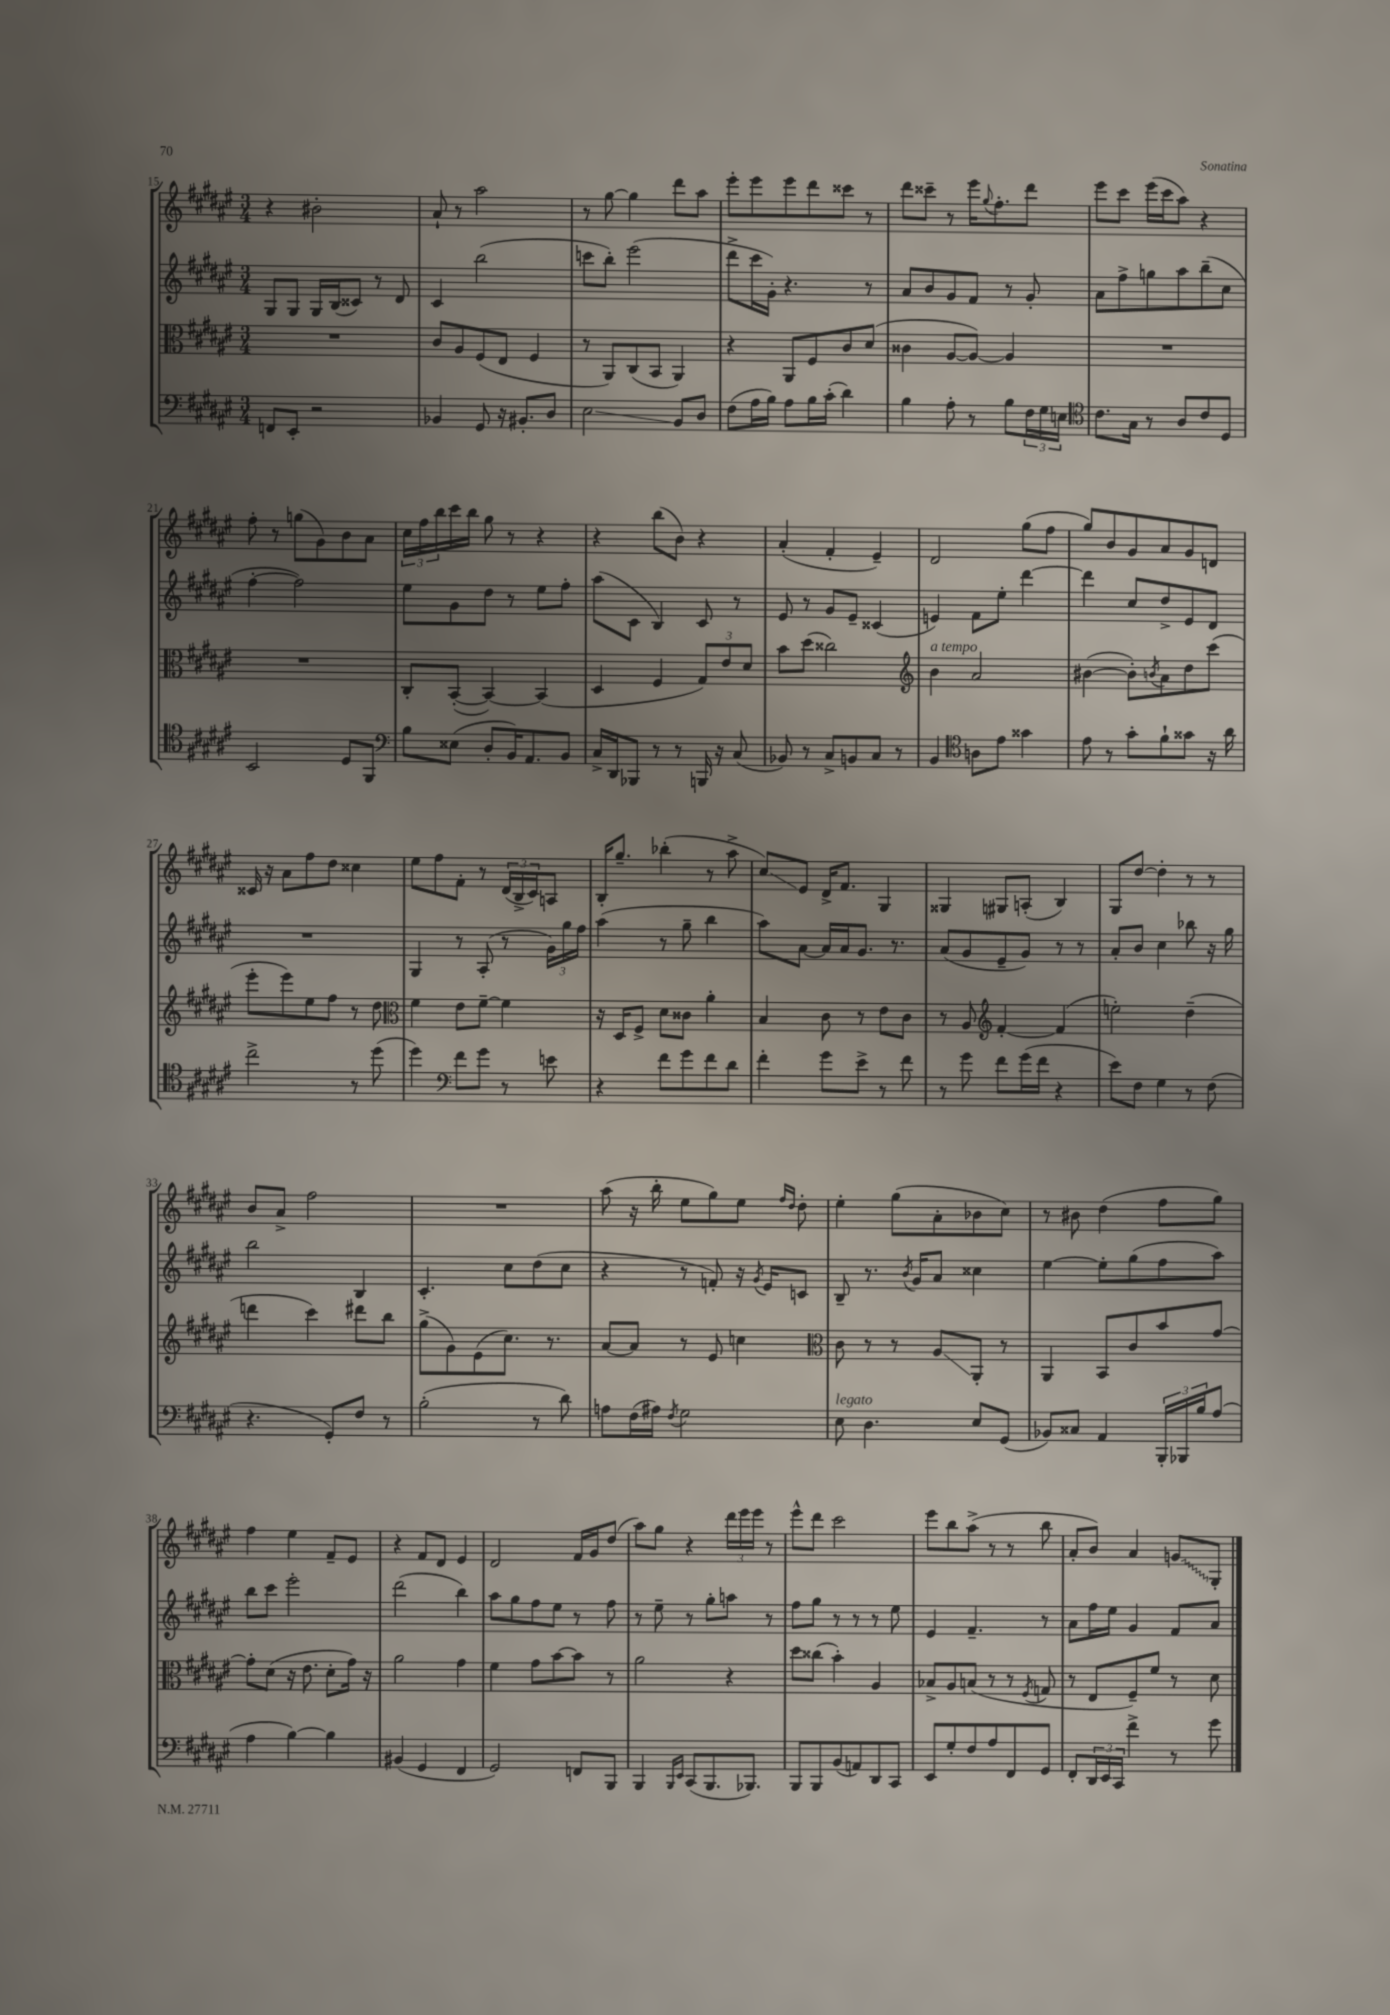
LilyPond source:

<<
\new StaffGroup <<
\new Staff = "s0" {
    \clef treble \key fis \major \numericTimeSignature \time 3/4
    r4 bis'2-. |
    ais'8-! r8 ais''2 |
    r8 gis''8~ gis''4 dis'''8 ais''8 |
    eis'''8-. eis'''8 eis'''8 dis'''8 cisis'''8 r8 |
    dis'''8 cisis'''8-- r8 eis'''16 \appoggiatura { gis''8 } fis''8.-. dis'''8 |
    eis'''8 cis'''8 eis'''16( cis'''16 ais''8) r4 |
    fis''8-. r8 g''8( gis'8) b'8 ais'8 |
    \tuplet 3/2 { cis''16 fis''16 b''16 } cis'''16 b''16 gis''8 r8 r4 |
    r4 b''8( b'8) r4 |
    ais'4-.( fis'4-. eis'4--) |
    dis'2 gis''8( fis''8 |
    gis''8) b'8 gis'8 ais'8 gis'8 d'8 |
    cisis'16 r16 ais'8 fis''8 dis''8 cisis''4 |
    eis''8 fis''8 fis'8-. r8 \tuplet 3/2 { dis'16( b16-> cis'16) } a8 |
    b16-. gis''8.-- bes''4-.( r8 ais''8-> |
    cis''8\glissando) eis'8 dis'16-> fis'8. gis4 |
    gisis4 gis8 a8-.( b4) |
    gis8 dis''8~ dis''4-. r8 r8 |
    b'8 ais'8-> fis''2 |
    R2. |
    ais''8( r16 b''16-. eis''8 gis''8) eis''8 \grace { fis''16 dis''16 } dis''8-. |
    eis''4-. gis''8( ais'8-. bes'8 cis''8) |
    r8 bis'8 dis''4( fis''8 gis''8) |
    fis''4 eis''4 fis'8-- eis'8 |
    r4 fis'8 dis'8 eis'4 |
    dis'2 fis'16 gis'16 dis''8( |
    ais''8) gis''8 r4 \tuplet 3/2 { dis'''16 eis'''16 eis'''16 } r8 |
    eis'''8-^ dis'''8 cis'''2 |
    eis'''8 b''8 ais''8->( r8 r8 b''8 |
    ais'8-. b'8) ais'4 \once \override Glissando.style = #'zigzag g'8\glissando gis8-. \bar "|." |
}
\new Staff = "s1" {
    \clef treble \key fis \major \numericTimeSignature \time 3/4
    gis8 gis8 gis16 b16( cisis'8) r8 dis'8 |
    cis'4 b''2( |
    c'''8 b''8-.) eis'''2( |
    dis'''8-> cis'''16 gis'16-.) r4. r8 |
    ais'8 b'8 gis'8 fis'8 r8 gis'8-. |
    ais'8 fis''8-> g''8 ais''8 b''8--( cis''8 |
    fis''4~-. fis''2) |
    eis''8 gis'8 dis''8 r8 eis''8 fis''8-. |
    ais''8( cis'8 b4) cis'8 r8 |
    eis'8 r8 gis'8 eis'8-- cisis'4( |
    e'4) fis'8 eis''8-. dis'''4~ |
    dis'''4 cis''8 dis''8-> eis'8 dis'8 |
    R2. |
    gis4 r8 ais8-.( r8 \tuplet 3/2 { gis'16) gis''16 fis''16 } |
    ais''4( r8 gis''8-- b''4 |
    ais''8) ais'8~ ais'16 ais'16 gis'8. r8. |
    ais'8( gis'8 eis'8-- gis'8) r8 r8 |
    ais'8-. b'8 cis''4 bes''8 r16 gis''16 |
    b''2 b4 |
    cis'4.-. cis''8 dis''8( cis''8 |
    r4 r8 f'8-.) r16 \acciaccatura { gis'8 } eis'16 c'8 |
    b8-- r8. \acciaccatura { b'8 } gis'16 ais'8 cisis''4 |
    eis''4~ eis''8-. gis''8( fis''8 ais''8) |
    b''8 cis'''8 eis'''2-. |
    dis'''2( b''4) |
    ais''8 gis''8 fis''8 eis''8 r8 fis''8 |
    r8 eis''8-- r8 gis''8-. a''8 r8 |
    fis''8 gis''8 r8 r8 r8 eis''8 |
    eis'4 fis'4.-- r8 |
    ais'8 fis''16 eis''16 gis'4 fis'8 ais'8 \bar "|." |
}
\new Staff = "s2" {
    \clef alto \key fis \major \numericTimeSignature \time 3/4
    R2. |
    cis'8 ais8 fis8( eis8 fis4 |
    r8 ais,8) cis8( b,8 ais,4) |
    r4 ais,8 fis8 cis'8 dis'8( |
    cisis'4 ais8~ ais8~) ais4 |
    R2. |
    R2. |
    cis8-. b,8~-.( b,4~) b,4( |
    dis4 fis4 \tuplet 3/2 { gis8) eis'8 dis'8 } |
    b'8 dis''8( cisis''2) |
    \clef treble b'4^\markup { \italic "a tempo" } ais'2 |
    bis'4~( bis'8-.) \acciaccatura { b'8 } ais'8 dis''8 cis'''8( |
    eis'''8-. eis'''8) eis''8 fis''8 r8 dis''8 |
    \clef alto fis'4 eis'8 fis'8~-- fis'4 |
    r16 dis16 fis8-> dis'8 cisis'8 ais'4-. |
    b4 cis'8 r8 eis'8 cis'8 |
    r8 ais8 \clef treble fis'4~-. fis'4( |
    e''2-.) dis''4--( |
    d'''4 cis'''4) dis'''8 b''8 |
    gis''8->( gis'8) eis'8( cis''8.) r8. |
    ais'8~ ais'8 r8 eis'8 c''4 |
    \clef alto cis'8 r8 r8 ais8\glissando ais,8-. r8 |
    ais,4 b,8 cis'8 b'8 gis'8~ |
    gis'8-. dis'8( r16 eis'8. dis'8-. gis'16) r16 |
    ais'2 gis'4 |
    fis'4 gis'8 b'8~ b'8 r8 |
    ais'2 r4 |
    dis''8 cisis''8( b'4-.) ais4 |
    bes8-> ais8 b8( r8 r8 \acciaccatura { fis8 } g8 |
    r8 eis8 fis8--) fis'8 r8 dis'8 \bar "|." |
}
\new Staff = "s3" {
    \clef bass \key fis \major \numericTimeSignature \time 3/4
    f,8 eis,8-. r2 |
    bes,4 gis,8 r16 bis,8.-. dis8 |
    eis2\glissando b,8 dis8 |
    fis8( ais16 b16) ais8 b16 cis'16-.( dis'4) |
    b4 ais8-. r8 b8 \tuplet 3/2 { fis16 gis16 e16 } |
    \clef tenor cis'8. gis16 r8 ais8 cis'8 dis8 |
    b,2 dis8 fis,8 |
    \clef bass b8 eisis8( dis8-. b,16) ais,8. b,8 |
    cis16-> dis,16 bes,,8 r8 r8 b,,16 r16 cis8( |
    bes,8) r8 cis8-> b,8 cis8 r8 |
    b,4 \clef tenor a8 eis'8 gisis'4 |
    eis'8 r8 gis'8-. fis'8-! gisis'8 r16 ais'16 |
    cis''2-> r8 dis''8( |
    dis''4) \clef bass fis'8 gis'8 r8 e'8 |
    r4 fis'8 gis'8 fis'8 dis'8 |
    fis'4-. gis'8 eis'8-> r8 fis'8 |
    r8 gis'8 fis'8 gis'16( fis'16 r4 |
    eis'8) fis8 gis4 r8 fis8( |
    r4. gis,8-.) fis8 r8 |
    b2-.( r8 dis'8) |
    a8 fis16( ais16) \acciaccatura { fis8 } gis2 |
    eis8^\markup { \italic "legato" } dis4. eis8 gis,8( |
    bes,8) cisis8 ais,4 \tuplet 3/2 { b,,16-. bes,,16 b16 } ais8( |
    ais4 b4~) b4 |
    bis,4( gis,4 fis,4 |
    gis,2) f,8 b,,8 |
    b,,4 \grace { b,,16 eis,16 } cis,8( b,,8. bes,,8.) |
    b,,8 b,,8 b,8( a,8) dis,8 cis,8 |
    eis,8 gis8-. fis8 ais8 fis,8 gis,8 |
    fis,8-. \tuplet 3/2 { dis,16 eis,16 cis,16 } fis'4-> r8 gis'8 \bar "|." |
}
>>
>>
\layout { \context { \Score currentBarNumber = #15 } }
